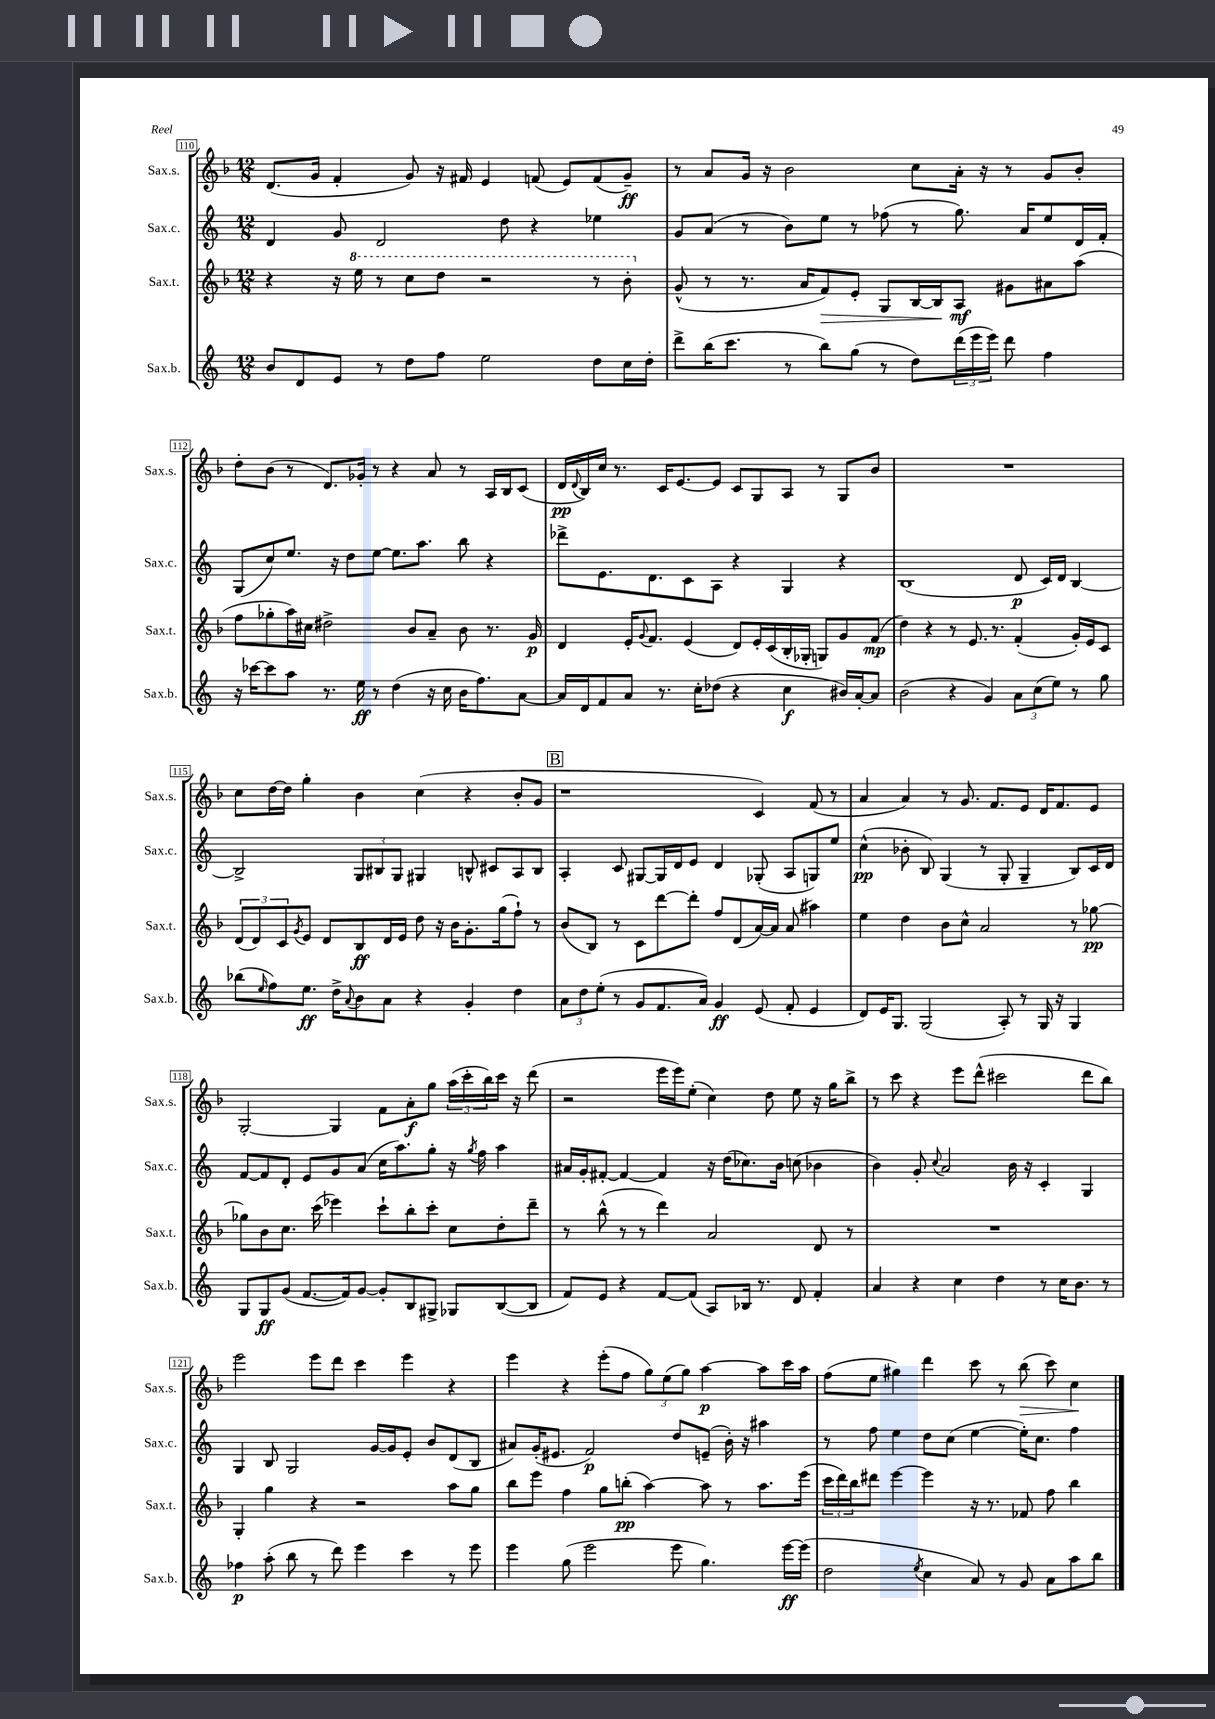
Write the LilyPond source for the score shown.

<<
\new StaffGroup <<
\new Staff = "s0" \with { instrumentName = "Sax.s." shortInstrumentName = "Sax.s." } {
    \clef treble \key f \major \numericTimeSignature \time 12/8
    d'8.( g'16 f'4-. g'8) r16 fis'16 e'4 f'8( e'8) f'8( g'8--\ff) |
    r8 a'8 g'16 r16 bes'2 c''8 a'16-. r16 r8 g'8 bes'8-. |
    d''8-. bes'8( r8 d'8.) ges'16-. r8 r4 a'8 r8 a16 bes16 c'8( |
    d'16\pp \appoggiatura { d'8 } bes16) c''16 r8. c'16 e'8.~ e'8 c'8 g8 a8 r8 g8 bes'8 |
    R1. |
    c''8 d''16~ d''16 g''4-. bes'4 c''4( r4 bes'8-. g'8 |
    \mark \markup { \box "B" } r1 c'4) f'8( r8 |
    a'4 a'4) r8 g'8. f'8. e'8 d'16 f'8. e'8 |
    g2~-. g4 f'8 a'8-.\f g''8 \tuplet 3/2 { a''16( c'''16-. bes''16) } c'''16 r16 d'''8( |
    r2 e'''16 e'''16) e''8-.( c''4) d''8 e''8 r16 g''16 bes''8-> |
    r8 c'''8 r4 e'''8 d'''8-^( cis'''2 d'''8 bes''8) |
    e'''2 e'''8 d'''8 c'''4 e'''4 r4 |
    e'''4 r4 e'''8-.( f''8 \tuplet 3/2 { g''8) e''8( g''8) } a''4~\p a''8 c'''16 a''16 |
    f''8( e''8 gis''4) d'''4 c'''8 r8 bes''8\>( c'''8) c''4\! \bar "|." |
}
\new Staff = "s1" \with { instrumentName = "Sax.c." shortInstrumentName = "Sax.c." } {
    \clef treble \key c \major \numericTimeSignature \time 12/8
    d'4 g'8 d'2 d''8 r4 ees''4 |
    g'8 a'8( r8 b'8) e''8 r8 fes''8( r8 g''8.) a'16 e''8 d'16 f'16-. |
    g8( c''8) e''8. r16 d''8 e''8~ e''8. a''8. b''8 r4 |
    des'''8-> e'8. d'8. c'8 a8 r4 g4 r4 |
    b1( d'8\p c'16) d'16 b4~ |
    b2-> \tuplet 3/2 { g8 bis8 g8 } gis4 b8-^ cis'8 a8 b8 |
    \mark \markup { \box "B" } a4-. c'8 gis8~ gis16 d'16 e'8 d'4 ges8-.( a8 g8) e''8 |
    c''4-^\pp( bes'8-. b8) g4( r8 g8-. g4-- b8) c'16 d'16 |
    f'8~ f'8 d'8-. e'8 g'8 a'8( c''16 a''8.) g''8-. r16 \acciaccatura { g''8 } f''16 a''4 |
    ais'16 g'16-. fis'8~-. fis'4~ fis'4 r16 d''16( ces''8.) b'16 c''8( bes'4 |
    b'4) g'8-. \appoggiatura { c''8 } a'2 b'16 r16 c'4-. g4 |
    g4 b8 g2 g'16~ g'16 e'8-. b'8 d'8( b8 |
    ais'8) g'16-.( eis'8. f'2\p) d''8 e'8--( b'16-.) r16 ais''4 |
    r8 f''8 e''4 d''8 c''8( e''4~ e''16-.) c''8. f''4 \bar "|." |
}
\new Staff = "s2" \with { instrumentName = "Sax.t." shortInstrumentName = "Sax.t." } {
    \clef treble \key f \major \numericTimeSignature \time 12/8
    r4 r16 \ottava #1 e'''16 r8 c'''8 d'''8 r2 r8 bes''8-. \ottava #0 |
    g'8-^( r8 r8. a'16 f'8\>) e'8-. g8 bes16~ bes16\! a8\mf gis'8 ais'8 a''8( |
    f''8 ges''8-. a''16) cis''16 dis''2-> bes'8 a'8-- bes'8 r8. g'16\p |
    d'4 e'16-. \appoggiatura { g'8 } f'8. e'4( d'8) e'16-. c'16( bes16-. ges16-. g8) g'8 f'8\mp( |
    d''4) r4 r8 e'8. r8. f'4-.( g'16-.) e'16 c'8 |
    \tuplet 3/2 { d'8( d'8) c'8 } \acciaccatura { g'8 } e'8 d'8 bes8\ff d'16 e'16 d''8 r16 bes'16 g'8.-. g''16( f''8-!) r8 |
    \mark \markup { \box "B" } bes'8( bes8) r8 c'8 d'''8~ d'''8-. f''8 d'8( a'16~) a'16 a'8( ais''4) |
    e''4 d''4 bes'8 c''8-^ a'2 r8 ges''8~\pp |
    ges''8 bes'8 c''8. c'''16( ees'''4) c'''8-! bes''8-. c'''8-. c''8 d''8-. d'''8-- |
    r8 bes''8-^( r8 r8 d'''4) a'2 d'8 r8 |
    R1. |
    g4-. g''4 r4 r2 a''8 g''8 |
    bes''8 e'''8 f''4 g''8 b''8-.\pp( a''4~) a''8 r8 a''8. e'''16( |
    \tuplet 3/2 { c'''16 d'''16) bes''16 } dis'''8 e'''4~ e'''4 r16 r8. fes'8 f''8 bes''4 \bar "|." |
}
\new Staff = "s3" \with { instrumentName = "Sax.b." shortInstrumentName = "Sax.b." } {
    \clef treble \key c \major \numericTimeSignature \time 12/8
    b'8 d'8 e'8 r8 d''8 f''8 e''2 d''8 c''16 d''16-. |
    d'''8-> b''16( c'''8. r8 b''8) g''8( r8 d''8) \tuplet 3/2 { d'''16( e'''16 e'''16) } d'''8 f''4 |
    r16 ces'''16~ ces'''8 a''8 r8. e''16\ff r8 d''4( r16 c''16 b'16 f''8.) a'8~ |
    a'16 d'16 f'8 a'8 r8. c''16-. des''8( r4 c''4\f bis'16) a'16~-. a'8 |
    b'2( r4 g'4) \tuplet 3/2 { a'8 c''8( e''8) } r8 g''8 |
    bes''8( \grace { e''16 } f''8) e''8.\ff d''16-> \appoggiatura { a'8 } b'8 a'8 r4 g'4-. d''4 |
    \mark \markup { \box "B" } \tuplet 3/2 { a'8 d''8 e''8-.( } r8 g'8 f'8. a'16) g'4\ff e'8( f'8-. e'4 |
    d'8) e'16 g8. g2( a8-.) r8 g16 r16 g4 |
    g8 g8\ff g'8( f'8.~ f'16) g'8~ g'8-. b8 gis8-> ges8 b8~( b8 |
    f'8) e'8 r4 f'8~ f'8( a8) bes16 r8. d'8 f'4-. |
    a'4 r4 c''4 d''4 r8 c''16 b'8. r8 |
    fes''4\p a''8-.( b''8 r8 d'''8) e'''4 c'''4 r8 e'''8 |
    e'''4 g''8( e'''2 e'''8 g''4.) e'''16~\ff e'''16( |
    d''2 \acciaccatura { e''8 } c''4 a'8) r8 g'8 a'8 a''8 b''8 \bar "|." |
}
>>
>>
\layout { \context { \Score currentBarNumber = #110 \override BarNumber.stencil = #(make-stencil-boxer 0.1 0.3 ly:text-interface::print) } }
